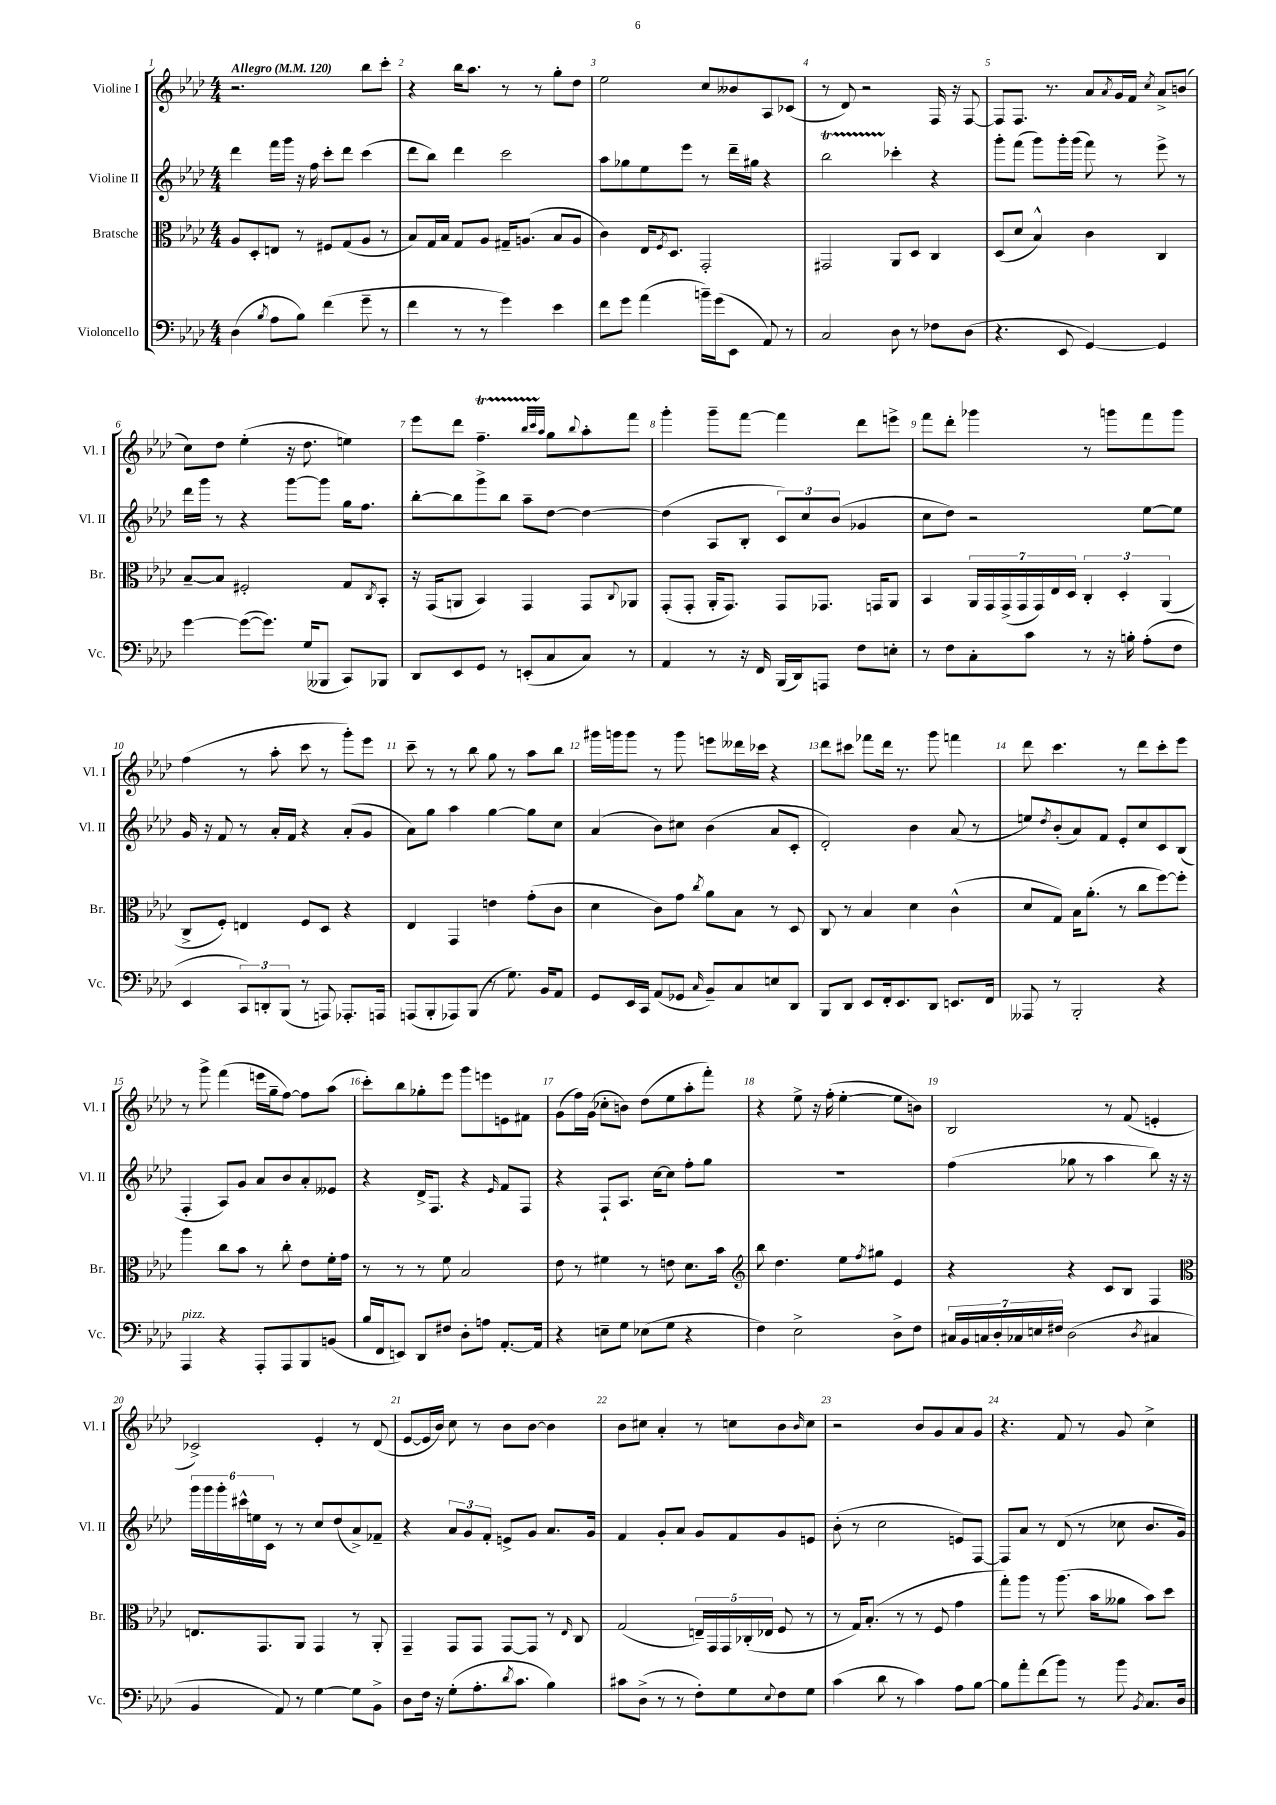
<<
\new StaffGroup <<
\new Staff = "s0" \with { instrumentName = "Violine I" shortInstrumentName = "Vl. I" } {
    \clef treble \key aes \major \numericTimeSignature \time 4/4 \tempo "Allegro" 4 = 120
    r2. bes''8 c'''8-. |
    r4 bes''16 aes''8. r8 r8 g''8-. des''8 |
    ees''2 c''8 beses'8 aes8 ces'8( |
    r8 des'8) r2 f16 r16 f8~ |
    f8 f8. r8. aes'8 \acciaccatura { aes'8 } g'16 f'16 \acciaccatura { c''8 } aes'8-> b'8( |
    c''8) des''8 ees''4-.( r16 des''8. e''4) |
    ees'''8 des'''8 f''4.--\startTrillSpan \grace { bes''32 c'''32 aes''32 } g''8\stopTrillSpan \appoggiatura { bes''8 } aes''8-. f'''8 |
    g'''4-. g'''8-- f'''8~ f'''4 des'''8 e'''8-> |
    f'''8 des'''8-. ges'''4 r8 g'''8 f'''8 g'''8 |
    f''4( r8 aes''8-. c'''8 r8 g'''8-.) ees'''8 |
    c'''8-- r8 r8 bes''8 g''8 r8 aes''8 bes''8 |
    gis'''16 g'''16 g'''8 r8 g'''8 e'''8 deses'''16 ces'''16 r4 |
    des'''8 cis'''8 fes'''8 des'''16 r8. g'''8 f'''4 |
    des'''8 c'''4. r8 des'''8 c'''8-. ees'''8 |
    r8 g'''8-> f'''4( e'''16 g''16-- f''8~) f''8 aes''8( |
    c'''8-.) bes''8 ges''8-. ees'''8 g'''8 e'''8 e'8 fis'8 |
    g'8( f''16) g'16( ces''8-. b'8) des''8( ees''8 aes''8-. f'''8-.) |
    r4 ees''8-> r16 f''16-.( ees''4~-. ees''8 b'8) |
    bes2 r8 f'8( e'4-. |
    ces'2->) ees'4-. r8 des'8( |
    ees'8~ ees'16 bes'16) c''8 r8 bes'8 bes'8~ bes'4 |
    bes'8 cis''8 aes'4-. r8 c''8 bes'8 \grace { bes'16 } c''8 |
    r2 bes'8 g'8 aes'8 g'8 |
    r4. f'8 r8 g'8 c''4-> \bar "|." |
}
\new Staff = "s1" \with { instrumentName = "Violine II" shortInstrumentName = "Vl. II" } {
    \clef treble \key aes \major \numericTimeSignature \time 4/4
    des'''4 f'''16 g'''16 r16 f''16 c'''8-. des'''8 c'''4( |
    des'''8 bes''8) des'''4 c'''2 |
    aes''8 ges''8 ees''8 ees'''8 r8 des'''16-- gis''16 r4 |
    bes''2\startTrillSpan ces'''4-.\stopTrillSpan r4 |
    g'''8-. f'''8( g'''8) g'''16-. g'''16( f'''8) r8 ees'''8-> r8 |
    des'''16 g'''16 r8 r4 g'''8~ g'''8 g''16 f''8. |
    bes''8~-. bes''8 g'''8-> bes''8 aes''8-- des''8~ des''4~ |
    des''4( aes8 bes8-. \tuplet 3/2 { c'8) c''8 bes'8( } ges'4 |
    c''8 des''8) r2 ees''8~ ees''8 |
    g'16 r16 f'8 r8 aes'16-. f'16 r4 aes'8-.( g'8 |
    aes'8) g''8 aes''4 g''4~ g''8 c''8 |
    aes'4( bes'8) cis''8 bes'4( aes'8 c'8-. |
    des'2-.) bes'4 aes'8( r8 |
    e''8) \acciaccatura { des''8 } bes'8-.( aes'8) f'8 ees'8-. c''8 c'8 bes8( |
    f4-. aes8) g'8 aes'8 bes'8 aes'8-. eeses'8 |
    r4 des'16-> f8. r4 \grace { ees'16 } f'8 f8 |
    r4 f8-! aes8. c''16~ c''8 f''8-. g''8 |
    R1 |
    f''4( ges''8 r8 aes''4 bes''8) r16 r16 |
    \tuplet 6/4 { g'''16 g'''16 g'''16-. cis'''16-^ e''16 c'16 } r8 r8 c''8 des''8( aes'8->) fes'8-- |
    r4 \tuplet 3/2 { aes'8 g'8 f'8-. } e'8-> g'8 aes'8. g'16 |
    f'4 g'8-. aes'8 g'8 f'8 g'8 e'8 |
    bes'8-.( r8 c''2 e'8) f8~ |
    f8 aes'8 r8 des'8( r8 ces''8 bes'8. g'16) \bar "|." |
}
\new Staff = "s2" \with { instrumentName = "Bratsche" shortInstrumentName = "Br." } {
    \clef alto \key aes \major \numericTimeSignature \time 4/4
    aes8 des8-. e8 r8 fis8 g8( aes8 r8 |
    bes8) g16 bes16 g8 aes8 gis16-- a8.( bes8 a8 |
    c'4) ees16 \acciaccatura { f8 } des8. g,2-. |
    gis,2 aes,8 des8 c4 |
    des8( des'8 bes4-^) c'4 c4 |
    bes8~-- bes8 fis2-. g8 \acciaccatura { c8 } bes,8-. |
    r16 g,16( a,8 bes,4) g,4 g,8 \appoggiatura { c8 } aes,8 |
    g,8-.( g,8-. aes,16-. g,8.) g,8 ges,8. g,16 aes,8 |
    bes,4 \tuplet 7/4 { aes,16 g,16 g,16->( g,16 g,16) ees16 des16 } \tuplet 3/2 { c4-. des4-. aes,4( } |
    c8-> f8-.) e4 f8 des8 r4 |
    ees4 g,4 e'4 g'8-.( c'8 |
    des'4 c'8) g'8 \acciaccatura { c''8 } aes'8 bes8 r8 des8 |
    c8 r8 bes4 des'4 c'4-^( |
    des'8 g8) bes16 aes'8.-.( r8 c''8 f''8~) f''8-. |
    aes''4 c''8 bes'8 r8 c''8-. ees'8 f'16-. g'16 |
    r8 r8 r8 f'8 bes2 |
    ees'8 r8 fis'4 r8 e'8 des'8. bes'16 |
    \clef treble bes''8 des''4. ees''8 \acciaccatura { f''8 } gis''8 ees'4 |
    r4 r4 c'8 bes8 f4 |
    \clef alto e8. g,8. aes,8 g,4 r8 aes,8-. |
    g,4-- g,8 g,8 g,8~ g,8 r8 \grace { ees16 } c8 |
    g2( \tuplet 5/4 { e16--) g,16 g,16 ces16-.( ees16 } f8 r8 |
    r8 g16) bes8.-.( r8 r8 f8 g'4 |
    g''8-.) aes''8 r8 aes''8.( bes'16 aeses'8 bes'8) des''8 \bar "|." |
}
\new Staff = "s3" \with { instrumentName = "Violoncello" shortInstrumentName = "Vc." } {
    \clef bass \key aes \major \numericTimeSignature \time 4/4
    des4( \acciaccatura { bes8 } aes8 bes8) f'4( g'8-- r8 |
    f'4 r8 r8 g'4) ees'4 |
    f'8 g'8 aes'4( b'16--) g'16( ees,8 aes,8) r8 |
    c2 des8 r8 fes8 des8( |
    r4. ees,8 g,4~) g,4 |
    g'4~ g'8~( g'8.) g16( beses,,8 c,8) bes,,8 |
    des,8 ees,8 g,8 r8 e,8-.( c8 c8) r8 |
    aes,4 r8 r16 f,16 bes,,16( des,16) a,,8 f8 e8-. |
    r8 f8 c8-. c'8 r8 r16 b16-. aes8-.( f8 |
    ees,4 \tuplet 3/2 { c,8) d,8-. bes,,8( } r8 a,,8) aes,,8.-. a,,16 |
    a,,8( bes,,8-. aes,,8) bes,,8( r8 g8.) bes,16 aes,8 |
    g,8 ees,16 c,16 aes,8( ges,8 \grace { c16 } bes,8--) c8 e8 des,8 |
    bes,,8 des,8 ees,8 f,16-. ees,8. des,8 e,8. f,16 |
    aeses,,8 r8 bes,,2-. r4 |
    aes,,4^\markup { \italic "pizz." } r4 aes,,8-. aes,,8 bes,,8 b,8( |
    bes16 f,16 e,8) des,8 fis8 des8-. a8 aes,8.~-. aes,16 |
    r4 e8-- g8 ees8( g8 r4 |
    f4) ees2-> des8-> f8 |
    \tuplet 7/4 { cis16 bes,16 c16 des16-. ces16 e16 fis16 } des2( \acciaccatura { des8 } cis4 |
    bes,4 aes,8) r8 g4~ g8 bes,8-> |
    des8 f16 r16 g8-.( aes8.-. \acciaccatura { des'8 } c'8. bes4) |
    cis'8 des8->( r8 r8 f8-.) g8 \appoggiatura { ees8 } f8 g8 |
    c'4( des'8 r8 c'4) aes8 bes8~ |
    bes8 aes'8-. f'8( bes'8) r8 bes'8 \acciaccatura { bes,8 } c8. des16 \bar "|." |
}
>>
>>
\layout { \context { \Score \override BarNumber.break-visibility = ##(#f #t #t) barNumberVisibility = #all-bar-numbers-visible } }
